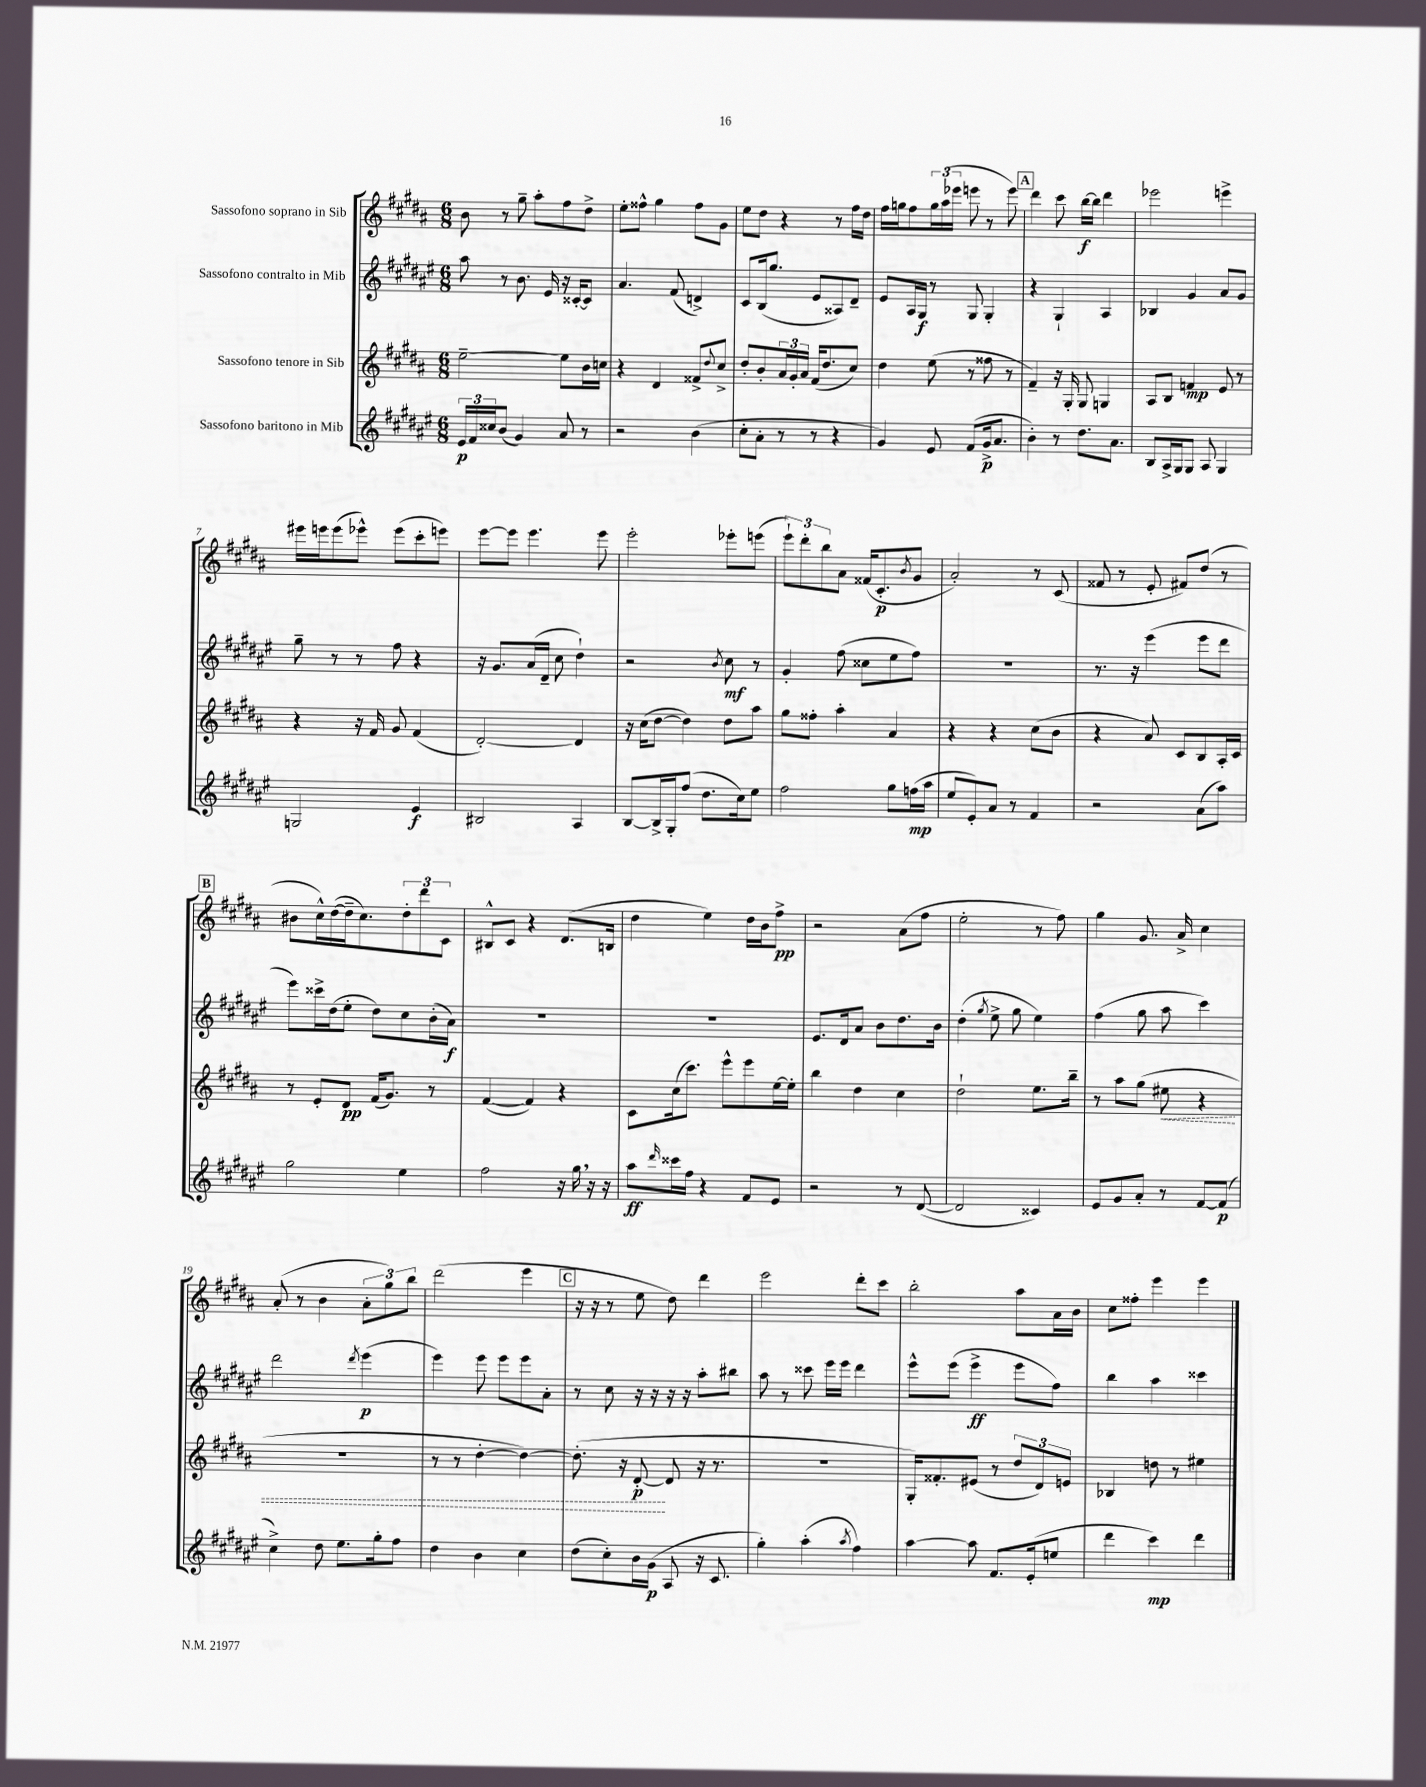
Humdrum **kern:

**kern	**kern	**kern	**kern
*staff4	*staff3	*staff2	*staff1
*clefG2	*clefG2	*clefG2	*clefG2
*k[f#c#g#d#a#e#]	*k[f#c#g#d#a#]	*k[f#c#g#d#a#e#]	*k[f#c#g#d#a#]
*M6/8	*M6/8	*M6/8	*M6/8
24e#/LL	[2ee~\	8aa#\	8b\
24f#/	.	.	.
24cc##/J	.	.	.
(8b/J	.	8r	8r
4g#/)	.	8.b\	8gg#~\
.	.	.	8aa#'\L
.	.	16e#/	.
8a#/	8ee\]L	16r	8ff#\
.	.	[16c##'/LK	.
8r	16b\L	8c##/]J	8dd#^\J
.	16cc\JJ	.	.
=	=	=	=
2r	4r	4.a#/	8ee'\L
.	.	.	8ff##^^\J
.	4d#/	.	4gg#\
.	.	(8f#/	.
(4b\	8f##^/L	4d^/)	8ff##\L
.	8qqdd#/	.	.
.	8cc#^/J	.	8g#\J
=	=	=	=
8cc#'\L	8dd#'/L	8c#/L	8ee\L
8a#'\J	8b'/	(16B/k	8dd#\J
.	.	8.gg#/J	.
8r	24a#/L	.	4r
.	24g#'/	.	.
.	24a#/JJ	.	.
8r	(16f#/LK	8e#/L	.
.	8.dd#/	.	.
4r	.	8A##/)	8r
.	8cc#/J)	8d#~/J	16ff#\LL
.	.	.	16dd#\JJ
=	=	=	=
4g#/)	4dd#\	8e#/L	16ff#\LL
.	.	.	16gg\J
.	.	16A#/L	8ff#\
.	.	16G#/JJ	.
8e#/	(8ee\	8r	24gg\L
.	.	.	(24aa#\
.	.	.	24eee-\JJ
(8f#/L	8r	8G#/	8eee\
16g#^/k	8ff##\	4G#'/	8r
8.a#/J	.	.	.
.	8r	.	8eee\)
=	=	=	=
4b'\)	4f#~/)	4r	4ddd#\
8r	16r	4G#`/	8ccc#\
.	16G#'/	.	.
8.dd#\L	8G#/	.	[16bb\LL
.	.	.	16bb\]JJ
.	4G/	4A#/	4ddd#\
8.a#\J	.	.	.
=	=	=	=
8B/L	8A#/L	4B-/	2eee-\
16A#^/L	8B/J	.	.
16G#/J	.	.	.
8G#/J	4f/	4g#/	.
8A#/	.	.	.
4G#/	8e/	8a#/L	4eee^\
.	8r	8g#/J	.
=	=	=	=
2G/	4r	8gg#~\	16eee#\LL
.	.	.	16eee\J
.	.	8r	(8eee\
.	16r	8r	8eee-^^\J)
.	16f#/	.	.
.	8g#/	8ff#\	(8eee-\L
4e#/	(4f#/	4r	8ccc#'\
.	.	.	8eee\J)
=	=	=	=
2B#/	[2d#'/)	16r	[8eee\L
.	.	8.g#/L	.
.	.	.	8eee\]J
.	.	(16a#/L	4.eee\
.	.	16d#~/JJ	.
.	.	8cc#\	.
4A#/	4d#/]	4dd#`\)	.
.	.	.	8eee\
=	=	=	=
[8B/L	16r	2r	2eee'\
.	(16cc#\LK	.	.
16B^/]L	[8dd#\J	.	.
16G#'/J	.	.	.
(8ff#/J	4dd#\])	.	.
8.dd#\L	.	.	.
.	.	8qb/	.
.	8dd#\L	8cc#\	8eee-'\L
16cc#\k)	.	.	.
8ee#\J	8aa#\J	8r	(8eee\J
=	=	=	=
2ff#\	8gg#\L	4g#'/	12eee`\L)
.	.	.	12ddd#'\
.	8ff##'\J	.	.
.	.	.	12bb\
.	4aa#'\	(8ff#\	8a#\J
.	.	8cc##\L	(16f##/LK
.	.	.	8.c#'/
8gg#\L	4a#/	8ee#\	.
.	.	.	8qb/
(16ff\L	.	8ff#\J)	8g#/J
16aa#\JJ	.	.	.
=	=	=	=
8ee#/L	4r	2.r	2a#'/)
8e#'/)	.	.	.
8a#/J	4r	.	.
8r	.	.	.
4f#/	(8cc#\L	.	8r
.	8b\J	.	(8c#/
=	=	=	=
2r	4r	8.r	8f##/
.	.	.	8r
.	.	16r	.
.	8a#/)	(4eee#\	8e'/
.	8c#/L	.	8f#/L)
(8a#\L	8B/	8eee#\L	(8dd#/J
8aa#\J)	16A#'/L	8ddd#\J	8r
.	16c#/JJ	.	.
=	=	=	=
2gg#\	8r	8eee#\L)	8b#\L
.	8e'/L	16ccc##^\L	16cc#^^\L)
.	.	(16dd#\J	([16dd#\
.	8d#/J	8ee#'\J	16dd#~\]J
.	.	.	8.cc#\)
.	(16f#/LK	8dd#\L)	.
.	8.g#/J)	.	.
4ee#\	.	8cc#\	12dd#'\
.	.	.	12ddd#\
.	8r	(16b'\L	.
.	.	.	12c#\J
.	.	16a#\JJ)	.
=	=	=	=
2ff#\	([4f#/	2.r	8B#^^/L
.	.	.	8c#/J
.	4f#/])	.	4r
16r	4r	.	(8.d#/L
16gg#\	.	.	.
16r	.	.	.
16r	.	.	16B/Jk
=	=	=	=
8aa#\L	8c#\L	2.r	4dd#\
16qqddd#/	.	.	.
16ccc##\L	(16cc#\k	.	.
16ff#\JJ	8.ccc#\J)	.	.
4r	.	.	4ee\)
.	8eee^^\L	.	.
8f#/L	8eee\	.	16dd#\LL
.	.	.	16b\J
8e#/J	[16ee\L	.	8ff#^\J
.	16ee'\]JJ	.	.
=	=	=	=
2r	4bb\	8.e#/L	2r
.	.	16d#/k	.
.	4dd#\	8a#/J	.
.	.	8b\L	.
8r	4cc#\	8.dd#\	(8a#\L
([8d#/	.	.	8ff#\J
.	.	16b\Jk	.
=	=	=	=
2d#/]	2dd#`\	(4dd#'\	2ee'\
.	.	8qgg#/	.
.	.	8ee#^\	.
.	.	8gg#\	.
4c##/)	8.ee\L	4ee#\)	8r
.	.	.	8ff#\)
.	16bb~\Jk	.	.
=	=	=	=
8e#/L	8r	(4ff#\	4gg#\
8g#/	8aa#\L	.	.
8a#'/J	(8gg#\J	8gg#\	8.g#/
8r	8ee#\	8aa#\	.
.	.	.	16a#^/
[8f#/L	4r	4ccc#\)	4cc#\
(8f#/]J	.	.	.
=	=	=	=
4cc#^\)	2.r	2ddd#\	(8a#'/
.	.	.	8r
8dd#\	.	.	4b\
8.ee#\L	.	.	.
.	.	8qddd#/	.
.	.	(4eee#\	12a#'\L
16gg#'\k	.	.	.
.	.	.	12gg#\)
8ff#\J	.	.	.
.	.	.	12bb\J
=	=	=	=
4dd#\	8r	4eee#\)	(2ddd#\
.	8r	.	.
4b\	[4dd#'\	8eee#\	.
.	.	8eee#\L	.
4cc#\	4dd#\_)	8eee#\	4eee\
.	.	8a#'\J	.
=	=	=	=
(8dd#\L	(8.dd#'\]	8r	16r
.	.	.	16r
8cc#'\)	.	8cc#\	8r
.	16r	.	.
16b\L	[8d#'/	16r	8ee\
(16g#\JJ	.	16r	.
8A#/	8d#/]	16r	8dd#\)
.	.	16r	.
16r	16r	8aa#'\L	4ddd#\
8.c#/	8.r	.	.
.	.	8bb#\J	.
=	=	=	=
4gg#'\)	2.r	8aa#\	2eee\
.	.	8r	.
(4aa#'\	.	8ccc##\	.
.	.	16eee#\LL	.
.	.	16eee#\JJ	.
8qaa#/	.	.	.
4ff#\)	.	4ddd#\	8ddd#'\L
.	.	.	8ccc#\J
=	=	=	=
[4aa#\	16G#'/LK)	8eee#^^\L	2bb'\
.	8.f##'/	.	.
.	.	(8eee#\J	.
8aa#\]	(8e#/J	4eee#^\	.
8.f#/L	8r	.	.
.	12dd#/L	8eee#\L	8aa#\L
(16e#'/k	.	.	.
.	12d#/)	.	.
8ee/J	.	8ff#\J)	16a#\L
.	12e/J	.	.
.	.	.	16b\JJ
=	=	=	=
4ddd#\	4B-/	4bb\	8cc#\L
.	.	.	8ff##'\J
4ccc#\)	8dd\	4aa#\	4eee\
.	8r	.	.
4ddd#\	4ee#\	4ccc##\	4eee\
==	==	==	==
*-	*-	*-	*-
